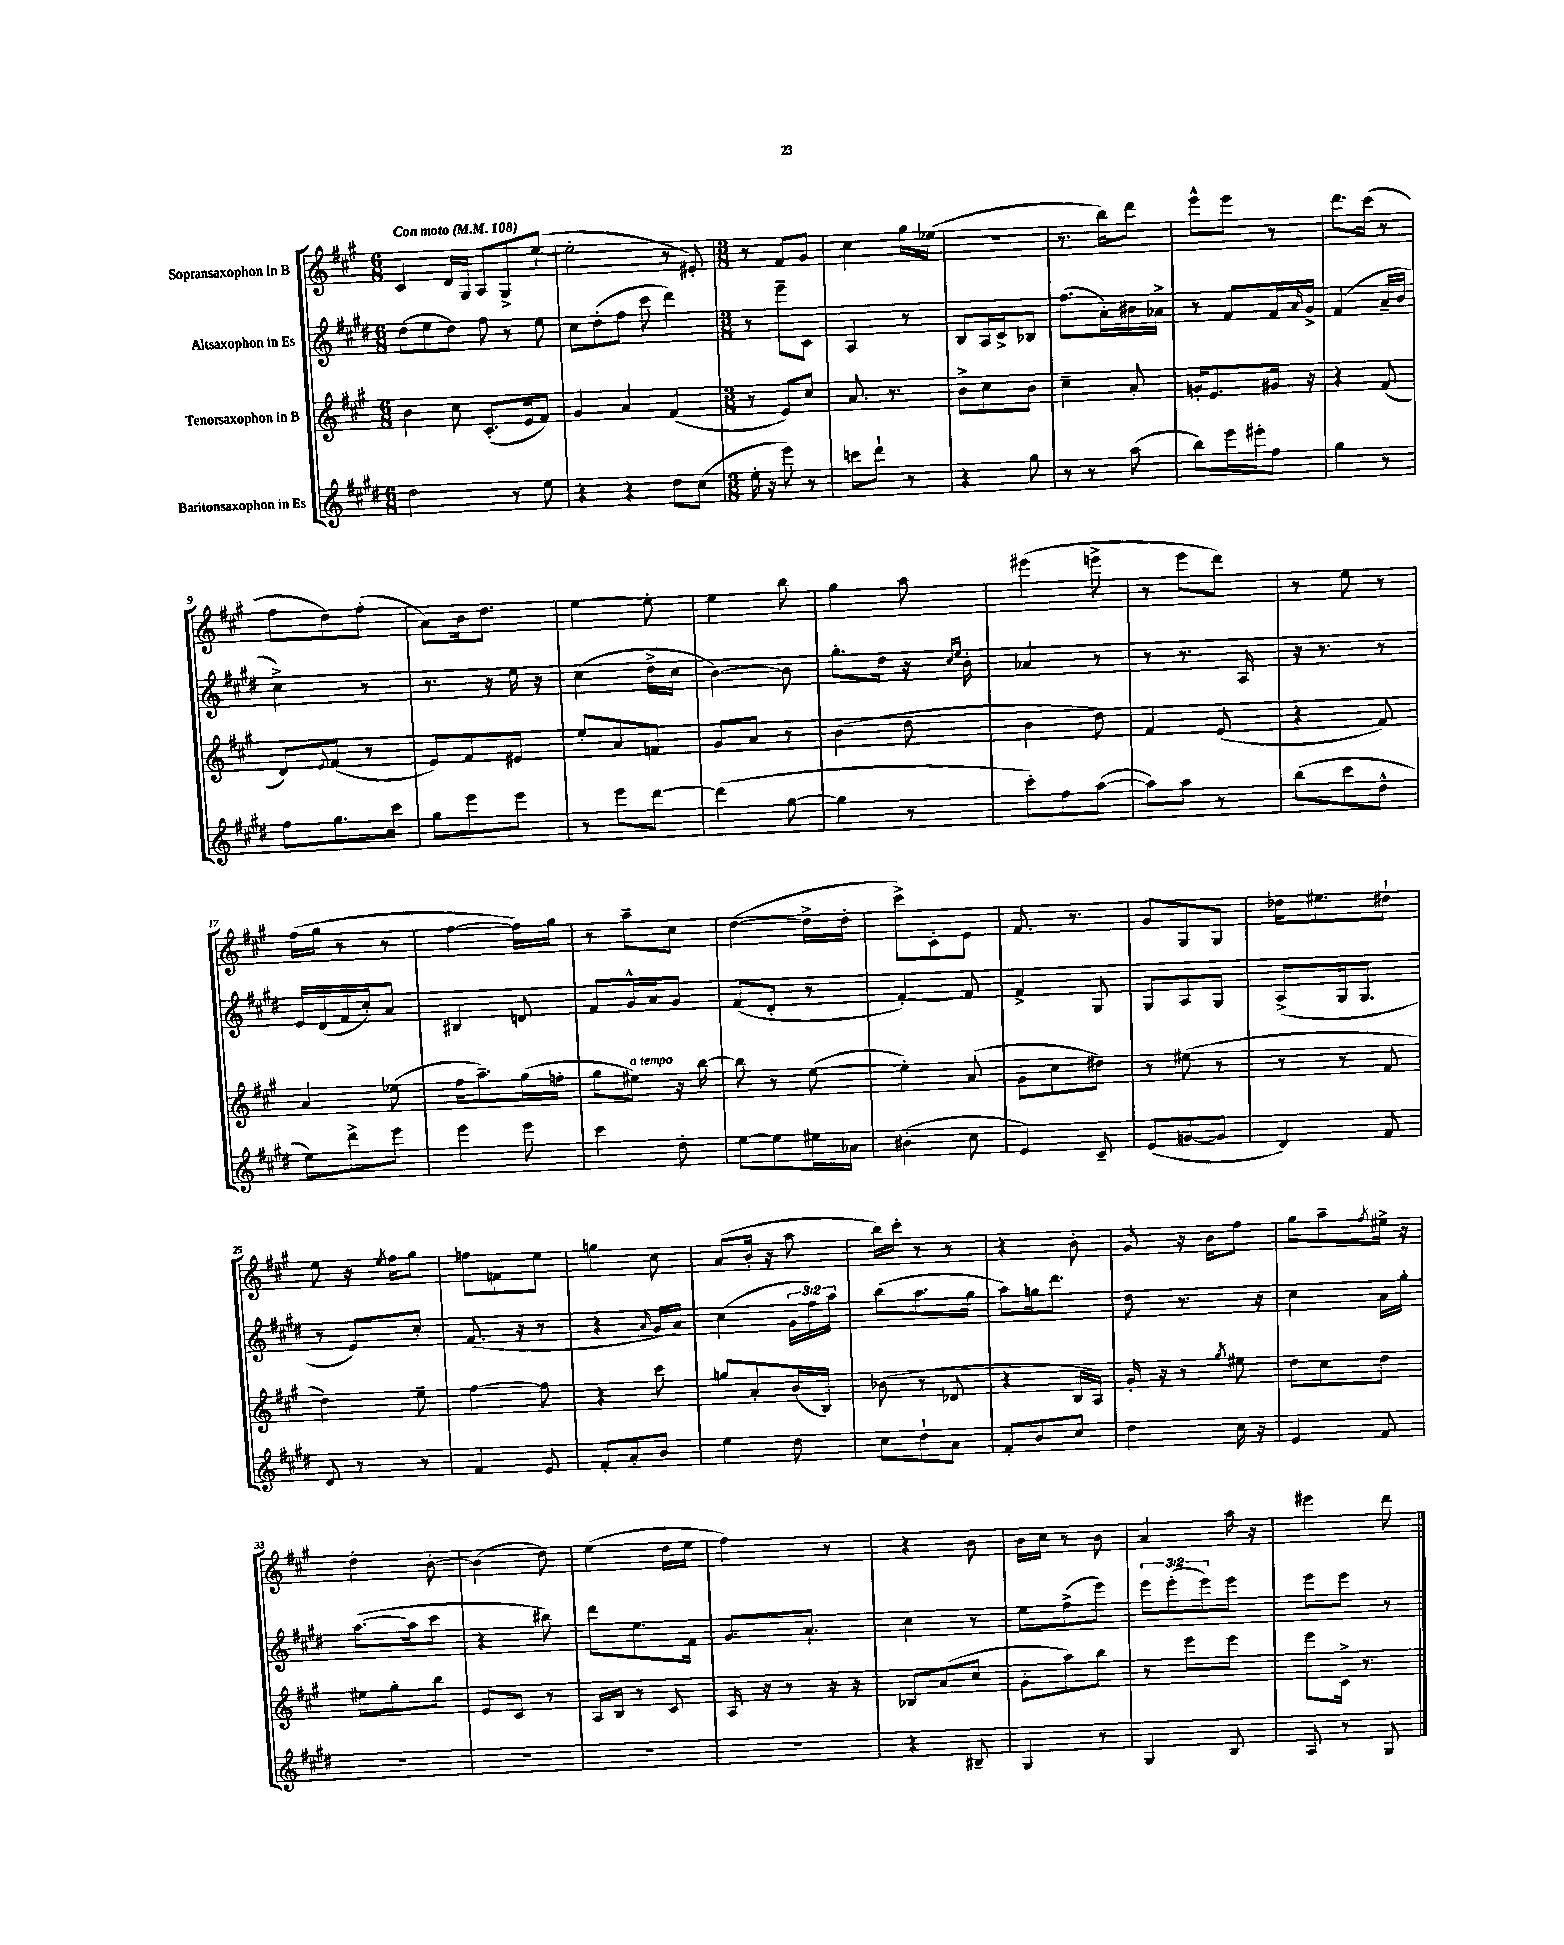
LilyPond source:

<<
\new StaffGroup <<
\new Staff = "s0" \with { instrumentName = "Sopransaxophon in B" } {
    \clef treble \key a \major \numericTimeSignature \time 6/8 \tempo "Con moto" 4 = 108
    cis'4 d'16 gis16 a8 gis8-> e''8~-!( |
    e''2-. r8 eis'8-.) |
    \numericTimeSignature \time 3/8 r8 fis'8 gis'8 |
    cis''4 gis''16 ees''16( |
    R4. |
    r8. b''16) d'''8 |
    e'''8-^ e'''8 r8 |
    d'''8. cis'''16( r8 |
    fis''8 d''8) fis''8-.( |
    a'8) b'16 d''8. |
    e''4~ e''8-. |
    e''4 b''8 |
    gis''4 a''8 |
    eis'''4( e'''8-> |
    r8 e'''8 d'''8) |
    r8 e''8 r8 |
    fis''16( gis''16 r8 r8 |
    fis''4~ fis''16) gis''16 |
    r8 a''8-- cis''8 |
    d''4~( d''16-> d''16-. |
    cis'''8->) cis'8-. e'8 |
    fis'8. r8. |
    gis'8 gis8 gis8 |
    des''16 eis''8. dis''8-! |
    e''8 r16 \acciaccatura { e''8 } fis''16 gis''8 |
    f''8 f'8 e''8 |
    g''4 cis''8 |
    a'8( b'16-. r16 a''8 |
    b''16) cis'''16-. r8 r8 |
    r4 b'8-. |
    gis'8 r16 b'16 fis''8 |
    gis''8 a''8-- \acciaccatura { fis''8 } eis''16-> r16 |
    d''4-. b'8~-. |
    b'4( d''8) |
    e''4( d''16 e''16 |
    fis''4) r8 |
    r4 b'8 |
    b'16 cis''16 r8 b'8 |
    a'4 a''16 r16 |
    eis'''4 d'''8 \bar "|." |
}
\new Staff = "s1" \with { instrumentName = "Altsaxophon in Es" } {
    \clef treble \key e \major \numericTimeSignature \time 6/8 \override Staff.TupletNumber.text = #tuplet-number::calc-fraction-text
    dis''8( e''8 dis''8) fis''8 r8 e''8 |
    cis''8 dis''8-.( fis''8 cis'''8 dis'''4) |
    \numericTimeSignature \time 3/8 r8 e'''8-- cis'8 |
    a4 r8 |
    b8 a16 cis'16-> bes8 |
    fis''8.( a'16-.) bis'16 aes'16-> |
    r8 fis'8 fis'16 \grace { a'16 } gis'16-> |
    fis'4( a'16-- b'16 |
    cis''4->) r8 |
    r8. r16 e''16 r16 |
    cis''4( dis''16-> cis''16 |
    b'4~) b'8 |
    gis''8.-. dis''16 r16 \grace { cis''16 e''16 } b'16-. |
    aes'4 r8 |
    r8 r8. a16 |
    r16 r8. r8 |
    e'16 dis'16( fis'16 cis''16-.) a'8 |
    bis4 d'8 |
    fis'8 gis'16-^ a'16 gis'8 |
    fis'8( dis'8-. r8 |
    fis'4~-.) fis'8 |
    fis'4-> gis8 |
    gis8 a8 gis8 |
    a8->( gis16 gis8. |
    r8 e'8) cis''8-. |
    fis'8.( r16 r8 |
    r4 \grace { a'16 } gis'16 a'16) |
    cis''4( \tuplet 3/2 { gis'16 fis''16) a''16 } |
    b''8( a''8. gis''16 |
    a''8) g''16 dis'''8. |
    dis''8 r8. r16 |
    cis''4 a'16 gis''16-. |
    a''8.~( a''16 cis'''8 |
    r4 bis''8) |
    dis'''8 e''8. fis'16 |
    gis'8. a'8.-! |
    cis''4 r8 |
    e''8 fis''8->( e'''8) |
    \tuplet 3/2 { e'''8 e'''8-.( e'''8) } e'''8 |
    e'''8 e'''8 r8 \bar "|." |
}
\new Staff = "s2" \with { instrumentName = "Tenorsaxophon in B" } {
    \clef treble \key a \major \numericTimeSignature \time 6/8
    b'4 cis''8 cis'8.-.( e'16 fis'8) |
    gis'4 a'4 fis'4( |
    \numericTimeSignature \time 3/8 r8 e'8) cis''8 |
    a'8. r8. |
    b'8-> cis''8 b'8 |
    cis''4-- a'8-. |
    g'16-. e'8. gis'16 r16 |
    r4 fis'8( |
    d'8) \appoggiatura { e'8 } fis'8( r8 |
    e'8) fis'8 eis'8 |
    e''8-. a'8 f'8 |
    gis'8 a'8 r8 |
    b'4( d''8 |
    b'4 d''8) |
    fis'4 e'8( |
    r4 fis'8) |
    a'4 ees''8( |
    fis''16 a''8.--) gis''16( f''16-. |
    gis''8 eis''8^\markup { \italic "a tempo" }) r16 b''16~ |
    b''8 r8 e''8~( |
    e''4-.) a'8( |
    gis'8 cis''8 dis''8) |
    r8 eis''8( r8 |
    r8 r8 fis'8 |
    d''4) e''8-- |
    fis''4~ fis''8 |
    r4 cis'''8 |
    g''8 a'8-. b'16( b16) |
    bes'8( r8 des'8 |
    r4 b16 a16) |
    gis'16-. r16 r8 \acciaccatura { gis''8 } eis''8 |
    d''8 cis''8 d''8 |
    eis''8 gis''8-. b''8 |
    e'8 cis'8 r8 |
    a16 b16 r8 cis'8 |
    a16 r16 r8 r16 r16 |
    bes8 a'8( cis''8 |
    gis'8-. a''8) b''8 |
    r8 e'''8 e'''8 |
    e'''8 cis'16-> r8. \bar "|." |
}
\new Staff = "s3" \with { instrumentName = "Baritonsaxophon in Es" } {
    \clef treble \key e \major \numericTimeSignature \time 6/8
    dis''2 r8 e''8 |
    r4 r4 dis''8 cis''8( |
    \numericTimeSignature \time 3/8 e''16-. r16 e'''8) r8 |
    c'''8 dis'''8-! r8 |
    r4 gis''8 |
    r8 r8 a''8( |
    b''8) e'''16 eis'''16-. fis''8 |
    gis''4 r8 |
    fis''8 gis''8. cis'''16 |
    gis''8 e'''8 e'''8 |
    r8 e'''8 dis'''8~ |
    dis'''4( gis''8~ |
    gis''4 r8 |
    cis'''8-.) fis''8 a''8~( |
    a''8) a''8 r8 |
    b''8( cis'''8 dis''8-^ |
    e''8) dis'''8-> e'''8 |
    e'''4 e'''8 |
    cis'''4 dis''8-. |
    e''8~ e''8 eis''16 aes'16 |
    bis'4-.( cis''8 |
    e'4) cis'8-- |
    e'8( g'8~ g'8 |
    dis'4) fis'8 |
    dis'8 r8 r8 |
    fis'4 e'8 |
    fis'8-. a'8-. b'8 |
    e''4 dis''8 |
    cis''8 dis''8-! a'8 |
    fis'8-. b'8 cis''8 |
    dis''4 cis''16 r16 |
    e'4 fis'8 |
    R4. |
    R4. |
    R4. |
    R4. |
    r4 bis8-- |
    gis4 r8 |
    gis4 b8 |
    a8 r8 gis8 \bar "|." |
}
>>
>>
